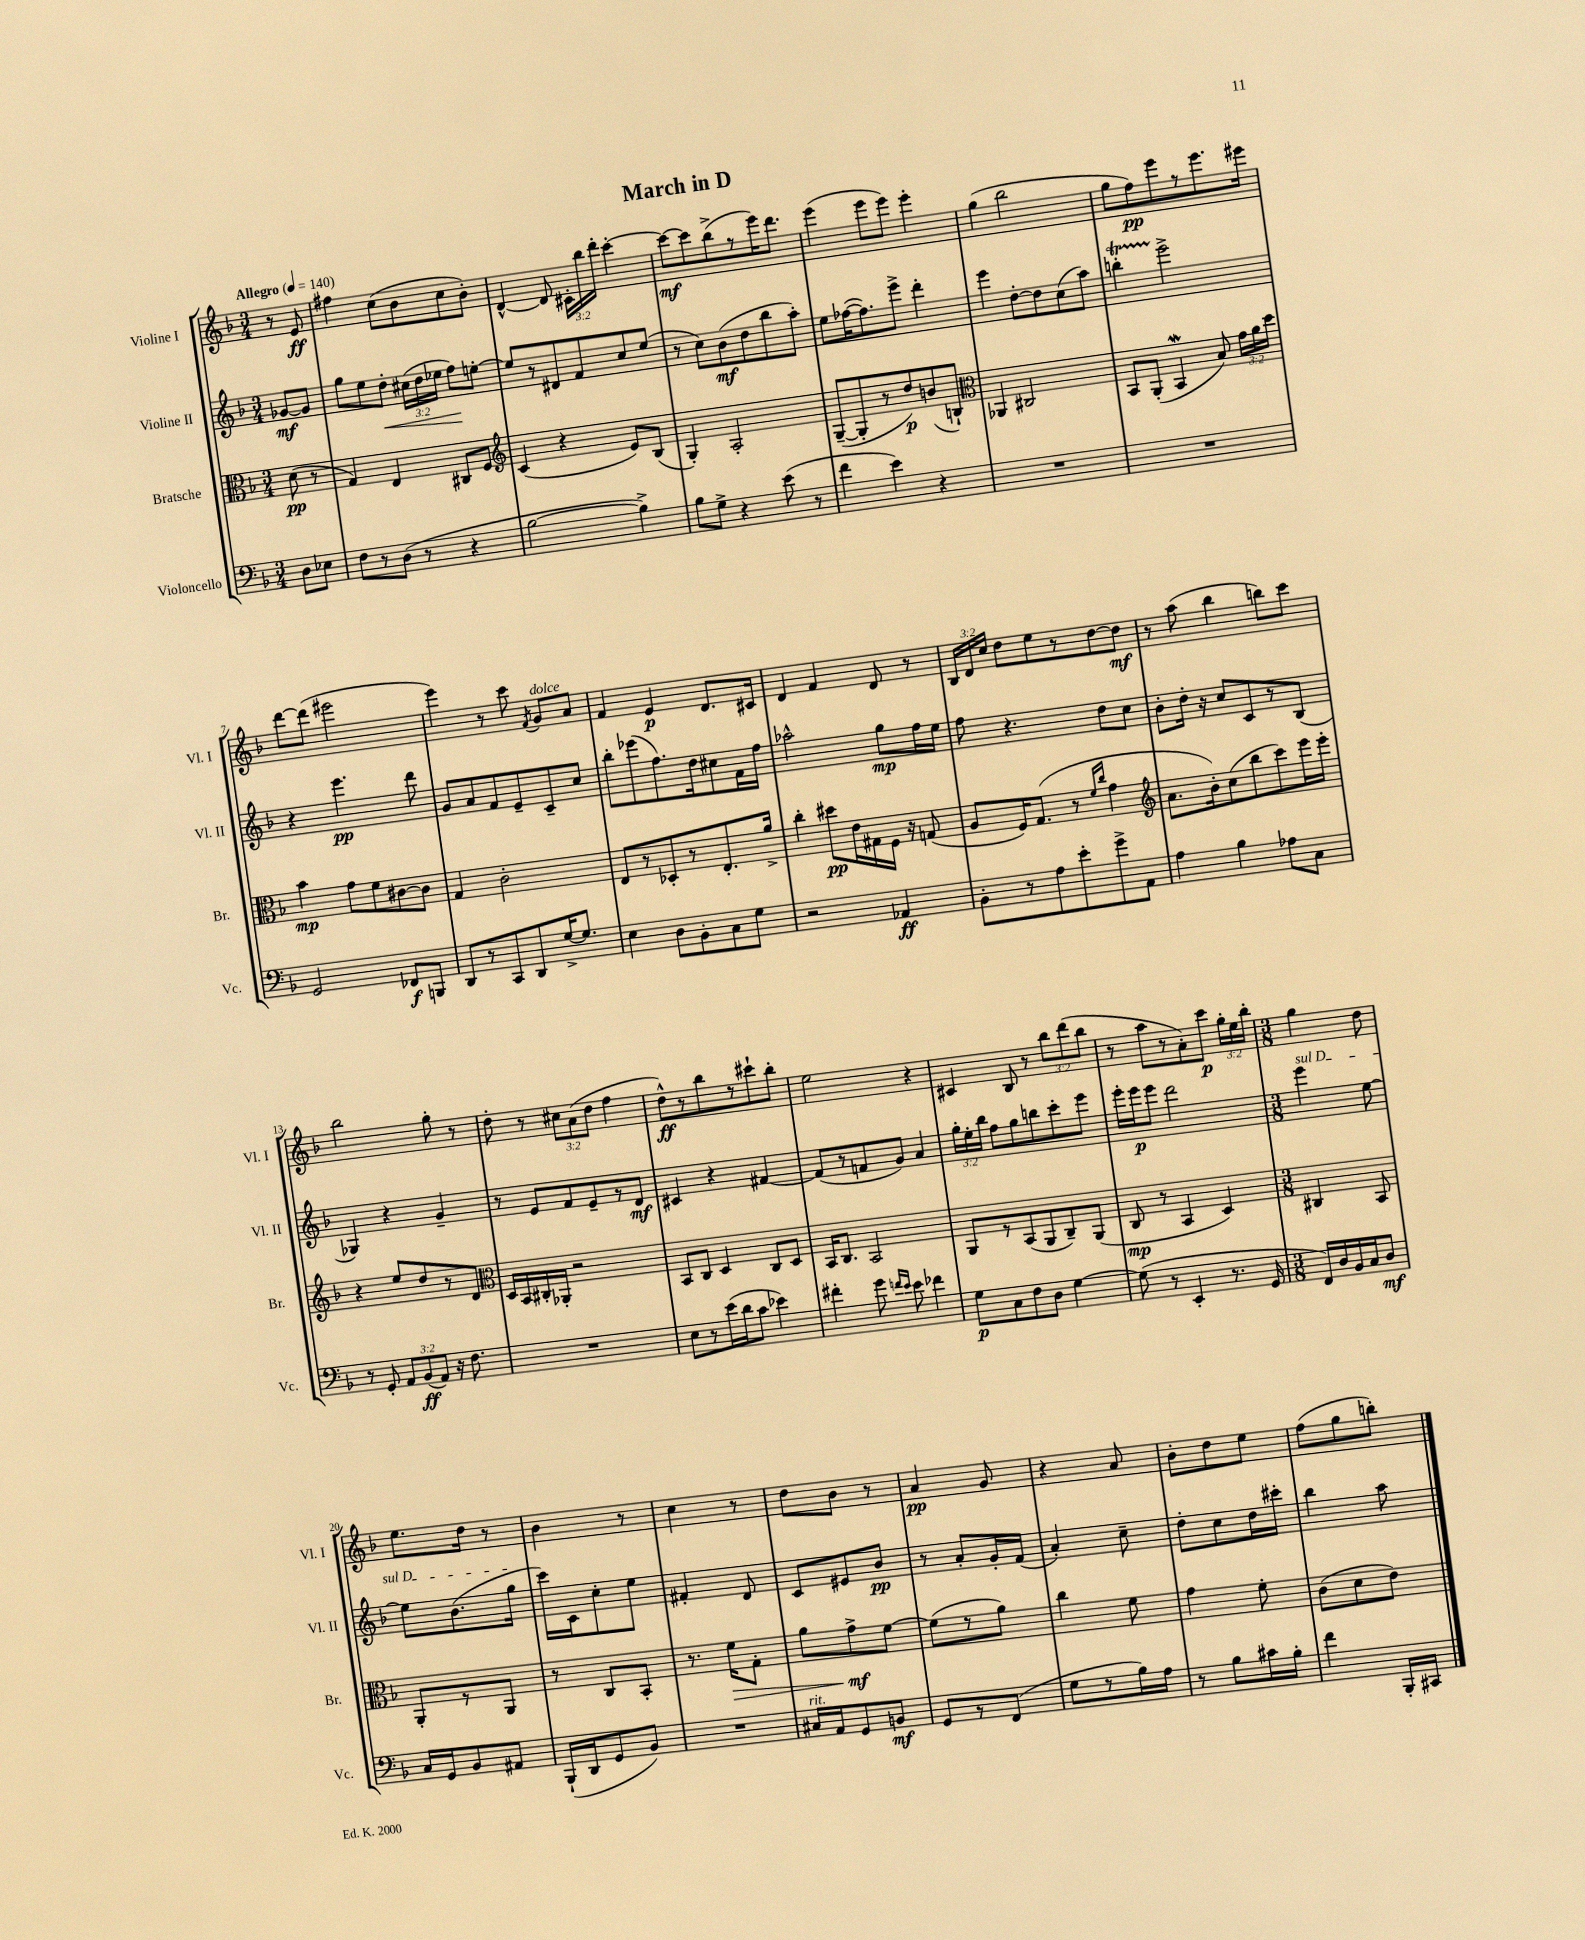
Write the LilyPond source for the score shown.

\header { title = "March in D" }
<<
\new StaffGroup <<
\new Staff = "s0" \with { instrumentName = "Violine I" shortInstrumentName = "Vl. I" } {
    \clef treble \key f \major \numericTimeSignature \time 3/4 \override Staff.TupletNumber.text = #tuplet-number::calc-fraction-text \partial 4 \tempo "Allegro" 4 = 140
    \autoBeamOff r8 e'8\ff |
    fis''4 c''8[( bes'8 c''8 bes'8]-.) |
    d'4~-^ d'8 \tuplet 3/2 { cis'16[-. bes''16 d'''16]-. } c'''4~-. |
    c'''8[~\mf c'''8 bes''8->( r8 e'''16) d'''8.] |
    e'''4( e'''8[ e'''8]) e'''4-. |
    g''4( bes''2 |
    g''8[ f''8\pp) e'''8 r8 e'''8. eis'''16] |
    d'''8[~ d'''8]( eis'''2 |
    e'''4) r8 c'''8 \acciaccatura { f'8 } g'8[^\markup { \italic "dolce" } a'8] |
    f'4 e'4\p d'8.[ cis'16] |
    d'4 f'4 d'8 r8 |
    \tuplet 3/2 { bes16[ d'16 c''16] } d''8[ e''8 r8 d''8~ d''8]\mf |
    r8 a''8( bes''4 b''8[) c'''8] |
    bes''2 g''8-. r8 |
    d''8-. r8 \tuplet 3/2 { cis''8[ a'8( d''8] } f''4 |
    d''8[-^\ff) r8 bes''8 r8 cis'''8-! bes''8]-. |
    e''2 r4 |
    cis'4 bes8 r8 \tuplet 3/2 { bes''8[ d'''8( bes''8] } |
    r8 a''8[ r8 a'8-.) c'''8]\p \tuplet 3/2 { g''16[-. e''16 bes''16]-. } |
    \numericTimeSignature \time 3/8 g''4 d''8 |
    e''8.[ d''16] r8 |
    bes'4 r8 |
    c''4 r8 |
    d''8[ bes'8] r8 |
    a'4\pp g'8 |
    r4 a'8 |
    bes'8[-. d''8 e''8] |
    f''8[( g''8 b''8]-.) \bar "|." |
}
\new Staff = "s1" \with { instrumentName = "Violine II" shortInstrumentName = "Vl. II" } {
    \clef treble \key f \major \numericTimeSignature \time 3/4 \override Staff.TupletNumber.text = #tuplet-number::calc-fraction-text \partial 4
    \autoBeamOff ges'8[~\mf ges'8] |
    g''8[ e''8 d''8]-.\< \tuplet 3/2 { cis''16[( d''16 ees''16] } f''8[\!) e''8]~-. |
    e''8[ r8 dis'8 f'8 c''8 e''8]( |
    r8 c''8[) bes'8\mf( d''8 bes''8 a''8]-.) |
    e''8[ fes''16~( fes''8.) e'''8]-> d'''4-. |
    e'''4 d''8[~-. d''8 c''8( a''8]) |
    b''4-.\startTrillSpan e'''2->\stopTrillSpan |
    r4 e'''4.\pp d'''8 |
    g'8[ a'8 f'8 e'8-- c'8-- c''8] |
    bes''8[-. ees'''8( f''8.) d''16 cis''8 f'16 f''16] |
    aes''2-^ g''8[\mp f''16 e''16] |
    f''8 r4. d''8[ c''8] |
    bes'8[-. d''16]-. r16 c''8[ c'8 r8 bes8]( |
    ges4) r4 g'4-- |
    r8 e'8[ f'8 e'8-- r8 d'8]\mf |
    cis'4 r4 fis'4~ |
    fis'8[( r8 f'8 g'8]) a'4 |
    \tuplet 3/2 { g''16[-. e''16-. bes''16] } f''8[ g''8 b''8 c'''8-. e'''8] |
    e'''16[-. e'''16\p e'''8] d'''2 |
    \numericTimeSignature \time 3/8 \once \override TextSpanner.bound-details.left.text = \markup { \italic "sul D" } e'''4\startTextSpan e''8~ |
    e''8[ bes'8.( g''16]\stopTextSpan |
    c'''16[) c'16 c''8-. e''8] |
    fis'4-. d'8 |
    c'8[ eis'8 bes'8]\pp |
    r8 a'8[-. g'16-. f'16]( |
    a'4-.) c''8-- |
    d''8[-. c''8 d''16 cis'''16]-. |
    bes''4 a''8 \bar "|." |
}
\new Staff = "s2" \with { instrumentName = "Bratsche" shortInstrumentName = "Br." } {
    \clef alto \key f \major \numericTimeSignature \time 3/4 \override Staff.TupletNumber.text = #tuplet-number::calc-fraction-text \partial 4
    \autoBeamOff d'8\pp( r8 |
    g4) e4 cis8[ f8] |
    \clef treble c'4( r4 e'8[) bes8]( |
    g4-.) a2-. |
    g8[~--( g8-. r8 d''8\p) b'8( b8]-!) |
    \clef alto aes,4 cis2 |
    bes,8[ a,8]-.( bes,4\mordent bes8) \tuplet 3/2 { g'16[ a'16 d''16] } |
    bes'4\mp g'8[ f'8 cis'8~ cis'8] |
    g4 c'2-. |
    e8[ r8 des8-. r8 e8.-. a'16]-> |
    c''4-. dis''8[\pp e'16 gis16 f16] r16 g8( |
    a8[ f16) g8.]( r8 \grace { f'16[ c''16] } g'4 |
    \clef treble a'8.[ bes'16-.) c''8( bes''8 c'''8) e'''16 e'''16]-. |
    r4 e''8[ d''8 r8 d'8] |
    \clef alto d16[ bes,16 cis16-. aes,16]-. r2 |
    bes,8[ c8] d4 c8[ d8] |
    bes,16[ c8.] bes,2 |
    a,8[ r8 bes,8( a,8 c8--) a,8]( |
    c8\mp r8 bes,4 d4) |
    \numericTimeSignature \time 3/8 cis4 bes,8 |
    a,8[-. r8 a,8] |
    r8 c8[ bes,8]-. |
    r8. f'16[\> g8]-. |
    a'8[ g'8->\mf\! f'8]~ |
    f'8[( r8 a'8]) |
    c''4 f'8 |
    g'4 f'8-. |
    c'8[( d'8 e'8]) \bar "|." |
}
\new Staff = "s3" \with { instrumentName = "Violoncello" shortInstrumentName = "Vc." } {
    \clef bass \key f \major \numericTimeSignature \time 3/4 \override Staff.TupletNumber.text = #tuplet-number::calc-fraction-text \partial 4
    \autoBeamOff d8[ ees8] |
    f8[ r8 d8]( r8 r4 |
    bes2~ bes4->) |
    bes8[ g8]-> r4 e'8( r8 |
    f'4 e'4) r4 |
    R2. |
    R2. |
    g,2 fes,8[\f b,,8] |
    d,8[ r8 c,8 d,8 g16~-> g8.] |
    e4 d8[ bes,8-. c8 g8] |
    r2 aes,4\ff |
    bes,8[-. r8 a8 e'8-. g'8-> a,8] |
    a4 bes4 aes8[ c8] |
    r8 g,8-. \tuplet 3/2 { a,8[ bes,8\ff( a,8]) } r16 f8. |
    R2. |
    e8[ r8 e'16( d'16 c'8] ees'4) |
    fis'4-. g'8 \grace { f'16[ e'16] } e'8 fes'4 |
    g8[\p c8 f8 d8] g4~ |
    g8( r8 e,4-. r8. g,16 |
    \numericTimeSignature \time 3/8 f,16[) d16 bes,16 c16 d8]\mf |
    c16[ g,16 bes,8 ais,8] |
    bes,,16[-!( d,16 g,8 bes,8]) |
    R4. |
    cis16[^\markup { \italic "rit." } a,16 g,8 b,8]\mf |
    g,8[ r8 f,8]( |
    g8[ r8 bes16) a16] |
    r8 bes8[ cis'16 bes16]-. |
    f'4 bes,,16[-. cis,16] \bar "|." |
}
>>
>>
